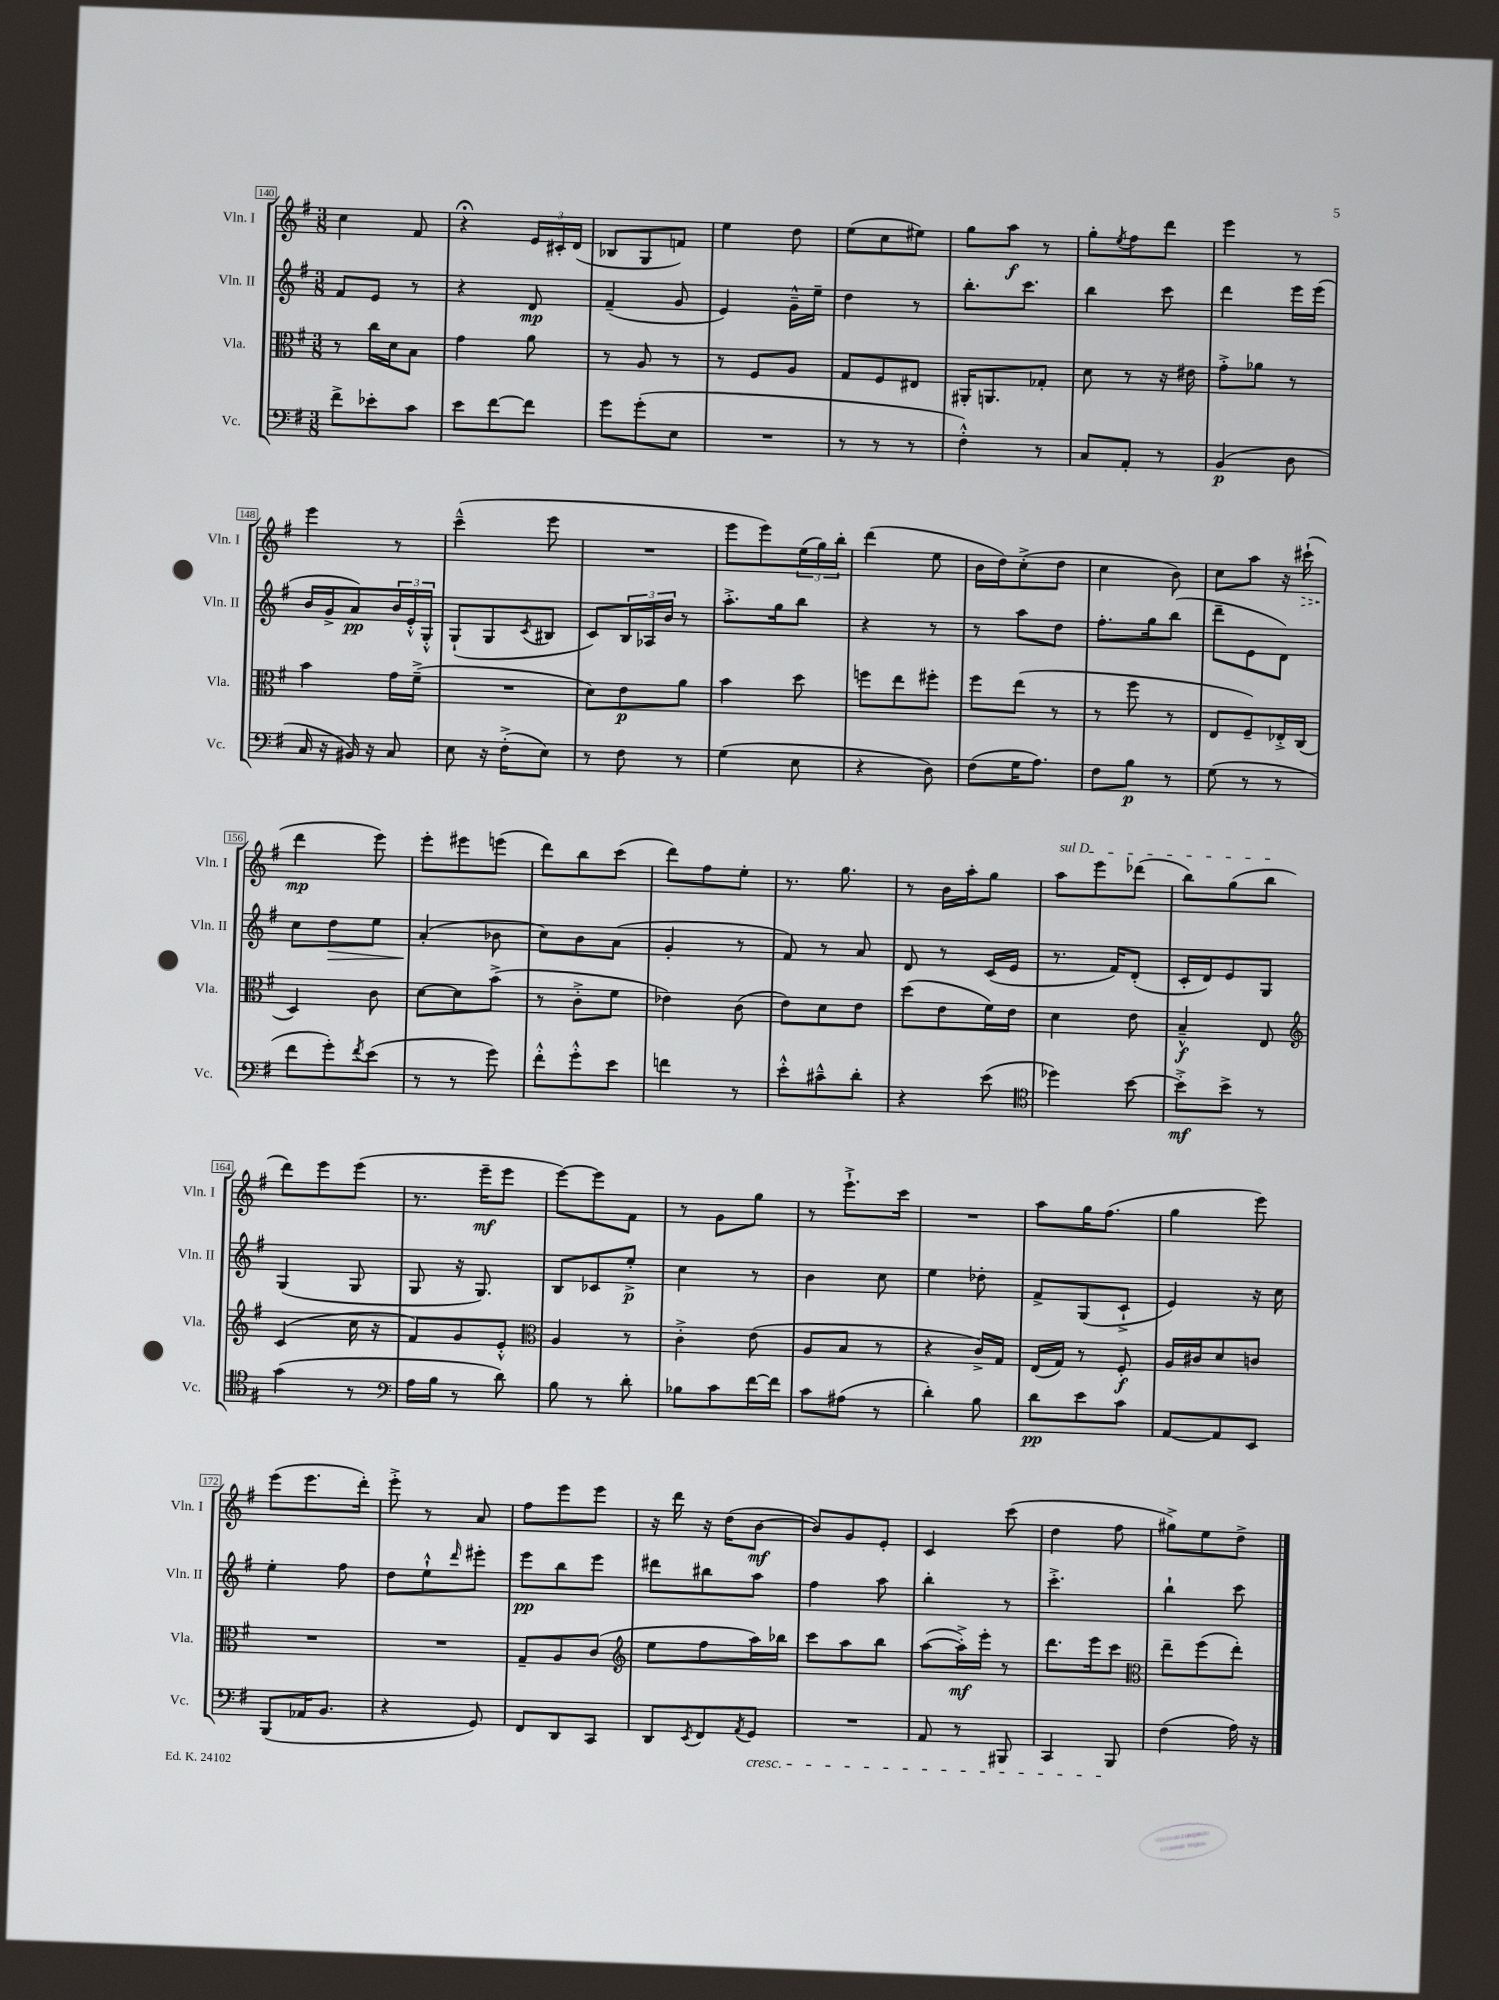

**kern	**dynam	**kern	**dynam	**kern	**dynam	**kern	**dynam
*part4	*part4	*part3	*part3	*part2	*part2	*part1	*part1
*staff4	*staff4	*staff3	*staff3	*staff2	*staff2	*staff1	*staff1
*I"Vc.	*	*I"Vla.	*	*I"Vln. II	*	*I"Vln. I	*
*I'Vc.	*	*I'Vla.	*	*I'Vln. II	*	*I'Vln. I	*
*clefF4	*	*clefC3	*	*clefG2	*	*clefG2	*
*k[f#]	*	*k[f#]	*	*k[f#]	*	*k[f#]	*
*M3/8	*	*M3/8	*	*M3/8	*	*M3/8	*
=140	=140	=140	=140	=140	=140	=140	=140
8f#^\L	.	8r	.	8f#/L	.	4cc\	.
8e-X'\	.	16cc\LL	.	8e/J	.	.	.
.	.	16d\J	.	.	.	.	.
8c\J	.	8B\J	.	8r	.	8f#/	.
=141	=141	=141	=141	=141	=141	=141	=141
8e\L	.	4g\	.	4r	.	4r;<	.
[8f#\	.	.	.	.	.	.	.
8f#\J]	.	8a\	.	8d/	mp	24e/LL	.
.	.	.	.	.	.	24c#X'/	.
.	.	.	.	.	.	(24d/JJ	.
=142	=142	=142	=142	=142	=142	=142	=142
8g\L	.	8r	.	(4f#~/	.	8B-X/L	.
(8g'\	.	8A/	.	.	.	8G/	.
8E\J	.	8r	.	8g/	.	8fn/J)	.
=143	=143	=143	=143	=143	=143	=143	=143
4.r	.	8r	.	4e/)	.	4ee\	.
.	.	8F#/L	.	.	.	.	.
.	.	8A/J	.	16g~^^\LL	.	8dd\	.
.	.	.	.	16ee~\JJ	.	.	.
=144	=144	=144	=144	=144	=144	=144	=144
8r	.	8G/L	.	4dd\	.	(8ee\L	.
8r	.	8F#/	.	.	.	8cc\	.
8r	.	8E#X/J	.	8r	.	8ee#X\J)	.
=145	=145	=145	=145	=145	=145	=145	=145
4F#'^^\)	.	16AA#X'/KL	.	8.bb'\L	.	8gg\L	.
.	.	8.AAn/	.	.	.	.	.
.	.	.	.	.	.	8aa\J	f
.	.	.	.	8.ccc\J	.	.	.
8r	.	8G-X'/J	.	.	.	8r	.
=146	=146	=146	=146	=146	=146	=146	=146
8C/L	.	8d\	.	4bb\	.	8gg'\L	.
.	.	.	.	.	.	8qee/	.
8AA'/J	.	8r	.	.	.	8ff#\	.
8r	.	16r	.	8ccc\	.	8ddd\J	.
.	.	16e#X\	.	.	.	.	.
=147	=147	=147	=147	=147	=147	=147	=147
(4BB/	p	8g'^\L	.	4ddd\	.	4eee\	.
.	.	8a-X\J	.	.	.	.	.
8D\	.	8r	.	16eee\LL	.	8r	.
.	.	.	.	(16eee\JJ	.	.	.
!!LO:LB:g=z
=148	=148	=148	=148	=148	=148	=148	=148
16C/	.	4b\	.	16b/LL	.	4eee\	.
16r	.	.	.	16g^/J	.	.	.
16BB#X/)	.	.	.	8a/)	pp	.	.
16r	.	.	.	.	.	.	.
8C/	.	16g\LL	.	24b/L	.	8r	.
.	.	.	.	24e'^^/	.	.	.
.	.	(16f#~^\JJ	.	.	.	.	.
.	.	.	.	24G'^^/JJ	.	.	.
=149	=149	=149	=149	=149	=149	=149	=149
8E\	.	4.r	.	(8G`/L	.	(4ccc~^^\	.
16r	.	.	.	8G/	.	.	.
(16F#'^\KL	.	.	.	.	.	.	.
.	.	.	.	8qc/	.	.	.
8E\J)	.	.	.	8B#X/J	.	8eee\	.
=150	=150	=150	=150	=150	=150	=150	=150
8r	.	8d\L)	.	8c/L)	.	4.r	.
8F#\	.	8e\	p	24B/L	.	.	.
.	.	.	.	24A-X/	.	.	.
.	.	.	.	24b/JJ	.	.	.
8r	.	8a\J	.	8r	.	.	.
=151	=151	=151	=151	=151	=151	=151	=151
(4G\	.	4b\	.	8.aa'^\L	.	8eee\L	.
.	.	.	.	.	.	8eee\)	.
.	.	.	.	16gg\k	.	.	.
8E\	.	8dd\	.	8bb\J	.	(24ee\L	.
.	.	.	.	.	.	24gg\)	.
.	.	.	.	.	.	24bb'\JJ	.
=152	=152	=152	=152	=152	=152	=152	=152
4r	.	8ffn\L	.	4r	.	(4ddd\	.
.	.	8ee\	.	.	.	.	.
8D\)	.	8ff#X'\J	.	8r	.	8ee\	.
=153	=153	=153	=153	=153	=153	=153	=153
(8F#\L	.	8ff#\L	.	8r	.	16b\LL	.
.	.	.	.	.	.	16dd\J)	.
16G\K	.	(8ee\J	.	8aa\L	.	(8cc'^\	.
8.A\J)	.	.	.	.	.	.	.
.	.	8r	.	8dd\J	.	8dd\J	.
=154	=154	=154	=154	=154	=154	=154	=154
8F#\L	.	8r	.	8.ff#'\L	.	4cc\	.
8B\J	p	8ff#\	.	.	.	.	.
.	.	.	.	16gg\k	.	.	.
8r	.	8r	.	(8bb\J	.	8b\)	.
=155	=155	=155	=155	=155	=155	=155	=155
(8G\	.	8E/L	.	8ddd~\L	.	8cc\L	.
8r	.	8F#~/)	.	8e\	.	8aa\J	.
8r	.	16E-X'^/L	.	8d\J)	.	16r	.
!	!	!	!	!	!	!	!LO:HP:b
.	.	(16C/JJ	.	.	.	(16ccc#X`\	>
!!LO:LB:g=z
=156	=156	=156	=156	=156	=156	=156	=156
8f#\L	.	4D/)	.	8cc\L	.	4ddd\	mp
!	!	!	!	!	!LO:HP:b	!	!
8g'\)	.	.	.	8dd\	>	.	.
8qf#/	.	.	.	.	.	.	.
(8e\J	.	8c\	.	8ee\J	.	8eee\)	]
=157	=157	=157	=157	=157	=157	=157	=157
8r	.	[8d\L	.	(4a'/	.	8eee'\L	.
8r	.	8d\]	.	.	.	8eee#X\	.
8g\)	.	(8b^\J	.	8b-X\	]	(8eeen\J	.
=158	=158	=158	=158	=158	=158	=158	=158
8f#'^^\L	.	8r	.	8cc\L)	.	8ddd\L)	.
8g'^^\	.	8c'^\L	.	8b\	.	8bb\	.
8e\J	.	8f#\J	.	(8a\J	.	(8ccc\J	.
=159	=159	=159	=159	=159	=159	=159	=159
4fn\	.	4e-X\)	.	4g'/	.	8ddd\L)	.
.	.	.	.	.	.	8ff#\	.
8r	.	(8c\	.	8r	.	8ee'\J	.
=160	=160	=160	=160	=160	=160	=160	=160
8e'^^\L	.	8e\L)	.	8f#/)	.	8.r	.
8c#X~^^\	.	8d\	.	8r	.	.	.
.	.	.	.	.	.	8.gg\	.
8d'\J	.	8e\J	.	8a/	.	.	.
=161	=161	=161	=161	=161	=161	=161	=161
4r	.	(8dd\L	.	8d/	.	8r	.
.	.	8e\	.	8r	.	16b\LL	.
.	.	.	.	.	.	16aa'\J	.
(8e\	.	16f#\L)	.	(16c/LL	.	8gg\J	.
.	.	16e\JJ	.	16e/JJ	.	.	.
=162	=162	=162	=162	=162	=162	=162	=162
*clefC4	*	*	*	*	*	*	*
!	!	!	!	!	!	!LO:TX:a:i:t=sul D	!
4dd-X\)	.	4d\	.	8.r	.	8aa\L	.
.	.	.	.	.	.	8eee\	.
.	.	.	.	16f#/KL)	.	.	.
[8b\	.	8e\	.	(8d'/J	.	(8ddd-X\J	.
=163	=163	=163	=163	=163	=163	=163	=163
8b'^\L]	mf	4B~^^/	f	16c'/LL	.	8bb\L)	.
.	.	.	.	16d/J)	.	.	.
8b^\J	.	.	.	8e/	.	(8gg\	.
8r	.	8E/	.	8G/J	.	8bb\J	.
!!LO:LB:g=z
=164	=164	=164	=164	=164	=164	=164	=164
*	*	*clefG2	*	*	*	*	*
(4g\	.	(4c/	.	(4G/	.	8ddd\L)	.
.	.	.	.	.	.	8eee\	.
8r	.	16cc\	.	8G/	.	(8eee\J	.
.	.	16r	.	.	.	.	.
=165	=165	=165	=165	=165	=165	=165	=165
*clefF4	*	*	*	*	*	*	*
16A\LL	.	8f#/L)	.	8G/	.	8.r	.
16B\JJ	.	.	.	.	.	.	.
8r	.	8g/	.	16r	.	.	.
.	.	.	.	8.G/)	.	16eee~\KL	mf
8d\)	.	8e'^^/J	.	.	.	8eee\J	.
=166	=166	=166	=166	=166	=166	=166	=166
*	*	*clefC3	*	*	*	*	*
8B\	.	4A/	.	8B/L	.	[8eee\L)	.
8r	.	.	.	8c-X/	.	8eee\]	.
8d'\	.	8r	.	8ee'^/J	p	8f#\J	.
=167	=167	=167	=167	=167	=167	=167	=167
8B-X\L	.	4c'^\	.	4cc\	.	8r	.
8c\	.	.	.	.	.	8g\L	.
[16f#\L	.	(8e\	.	8r	.	8gg\J	.
16f#\JJ]	.	.	.	.	.	.	.
=168	=168	=168	=168	=168	=168	=168	=168
8c\L	.	8A/L	.	4b\	.	8r	.
(8A#X\J	.	8B/J	.	.	.	8.eee`^\L	.
8r	.	8r	.	8cc\	.	.	.
.	.	.	.	.	.	16ccc\Jk	.
=169	=169	=169	=169	=169	=169	=169	=169
4d'\)	.	4r	.	4ee\	.	4.r	.
8B\	.	16c^/LL)	.	8dd-X'\	.	.	.
.	.	16G/JJ	.	.	.	.	.
=170	=170	=170	=170	=170	=170	=170	=170
8d\L	pp	(16E/LL	.	8f#^/L	.	8aa\L	.
.	.	16G/JJ)	.	.	.	.	.
8e\	.	8r	.	(8G/	.	16gg\K	.
.	.	.	.	.	.	(8.ff#\J	.
8c\J	.	8F#'/	f	8c`^/J	.	.	.
=171	=171	=171	=171	=171	=171	=171	=171
[8AA/L	.	16A/LL	.	4e/)	.	4gg\	.
.	.	16c#X/J	.	.	.	.	.
8AA/]	.	8d/	.	.	.	.	.
8EE/J	.	8cn/J	.	16r	.	8eee\)	.
.	.	.	.	16cc\	.	.	.
!!LO:LB:g=z
=172	=172	=172	=172	=172	=172	=172	=172
(8BBB/L	.	4.r	.	4ee'\	.	(8eee\L	.
16AA-X/K	.	.	.	.	.	8.eee\	.
8.BB/J	.	.	.	.	.	.	.
.	.	.	.	8ff#\	.	.	.
.	.	.	.	.	.	16ddd'\Jk)	.
=173	=173	=173	=173	=173	=173	=173	=173
4r	.	4.r	.	8dd\L	.	8eee'^\	.
.	.	.	.	8ee`^^\	.	8r	.
.	.	.	.	16qqddd/	.	.	.
8GG/)	.	.	.	8eee#X'\J	.	8a/	.
=174	=174	=174	=174	=174	=174	=174	=174
8FF#/L	.	8G~/L	.	8eee\L	pp	8ff#\L	.
8DD/	.	8A/	.	8bb\	.	8eee\	.
8CC/J	.	(8c/J	.	8eee\J	.	8eee\J	.
=175	=175	=175	=175	=175	=175	=175	=175
*	*	*clefG2	*	*	*	*	*
8DD/L	.	8ee\L	.	8ddd#X\L	.	16r	.
.	.	.	.	.	.	16ddd\	.
8qEE/	.	.	.	.	.	.	.
8FF#/	.	8ff#\	.	8bb#X\	.	16r	.
.	.	.	.	.	.	(16dd\KL	.
8qAA/	.	.	.	.	.	.	.
!LO:TX:b:i:t=cresc.	!	!	!	!	!	!	!
8GG/J	.	16aa\L)	.	8aa\J	.	[8b\J	mf
.	.	16bb-X\JJ	.	.	.	.	.
=176	=176	=176	=176	=176	=176	=176	=176
4.r	.	8ccc\L	.	4ff#\	.	8b/L])	.
.	.	8aa\	.	.	.	8g/	.
.	.	8bb\J	.	8aa\	.	8e'/J	.
=177	=177	=177	=177	=177	=177	=177	=177
8AA/	.	([8aa\L	.	4bb'\	.	4c/	.
8r	.	16aa'^\L])	mf	.	.	.	.
.	.	16eee'\JJ	.	.	.	.	.
8BBB#X/	.	8r	.	8r	.	(8ccc\	.
=178	=178	=178	=178	=178	=178	=178	=178
4CC/	.	8.ddd\L	.	4.ccc'^\	.	4dd\	.
.	.	16eee\k	.	.	.	.	.
8BBB/	.	8ccc\J	.	.	.	8ff#\	.
=179	=179	=179	=179	=179	=179	=179	=179
*	*	*clefC3	*	*	*	*	*
(4F#\	.	8ee~\L	.	4bb`\	.	8gg#X^\L)	.
.	.	(8ff#\	.	.	.	8ee\	.
16A\)	.	8ee'\J)	.	8ccc\	.	8dd^\J	.
16r	.	.	.	.	.	.	.
==	==	==	==	==	==	==	==
*-	*-	*-	*-	*-	*-	*-	*-
